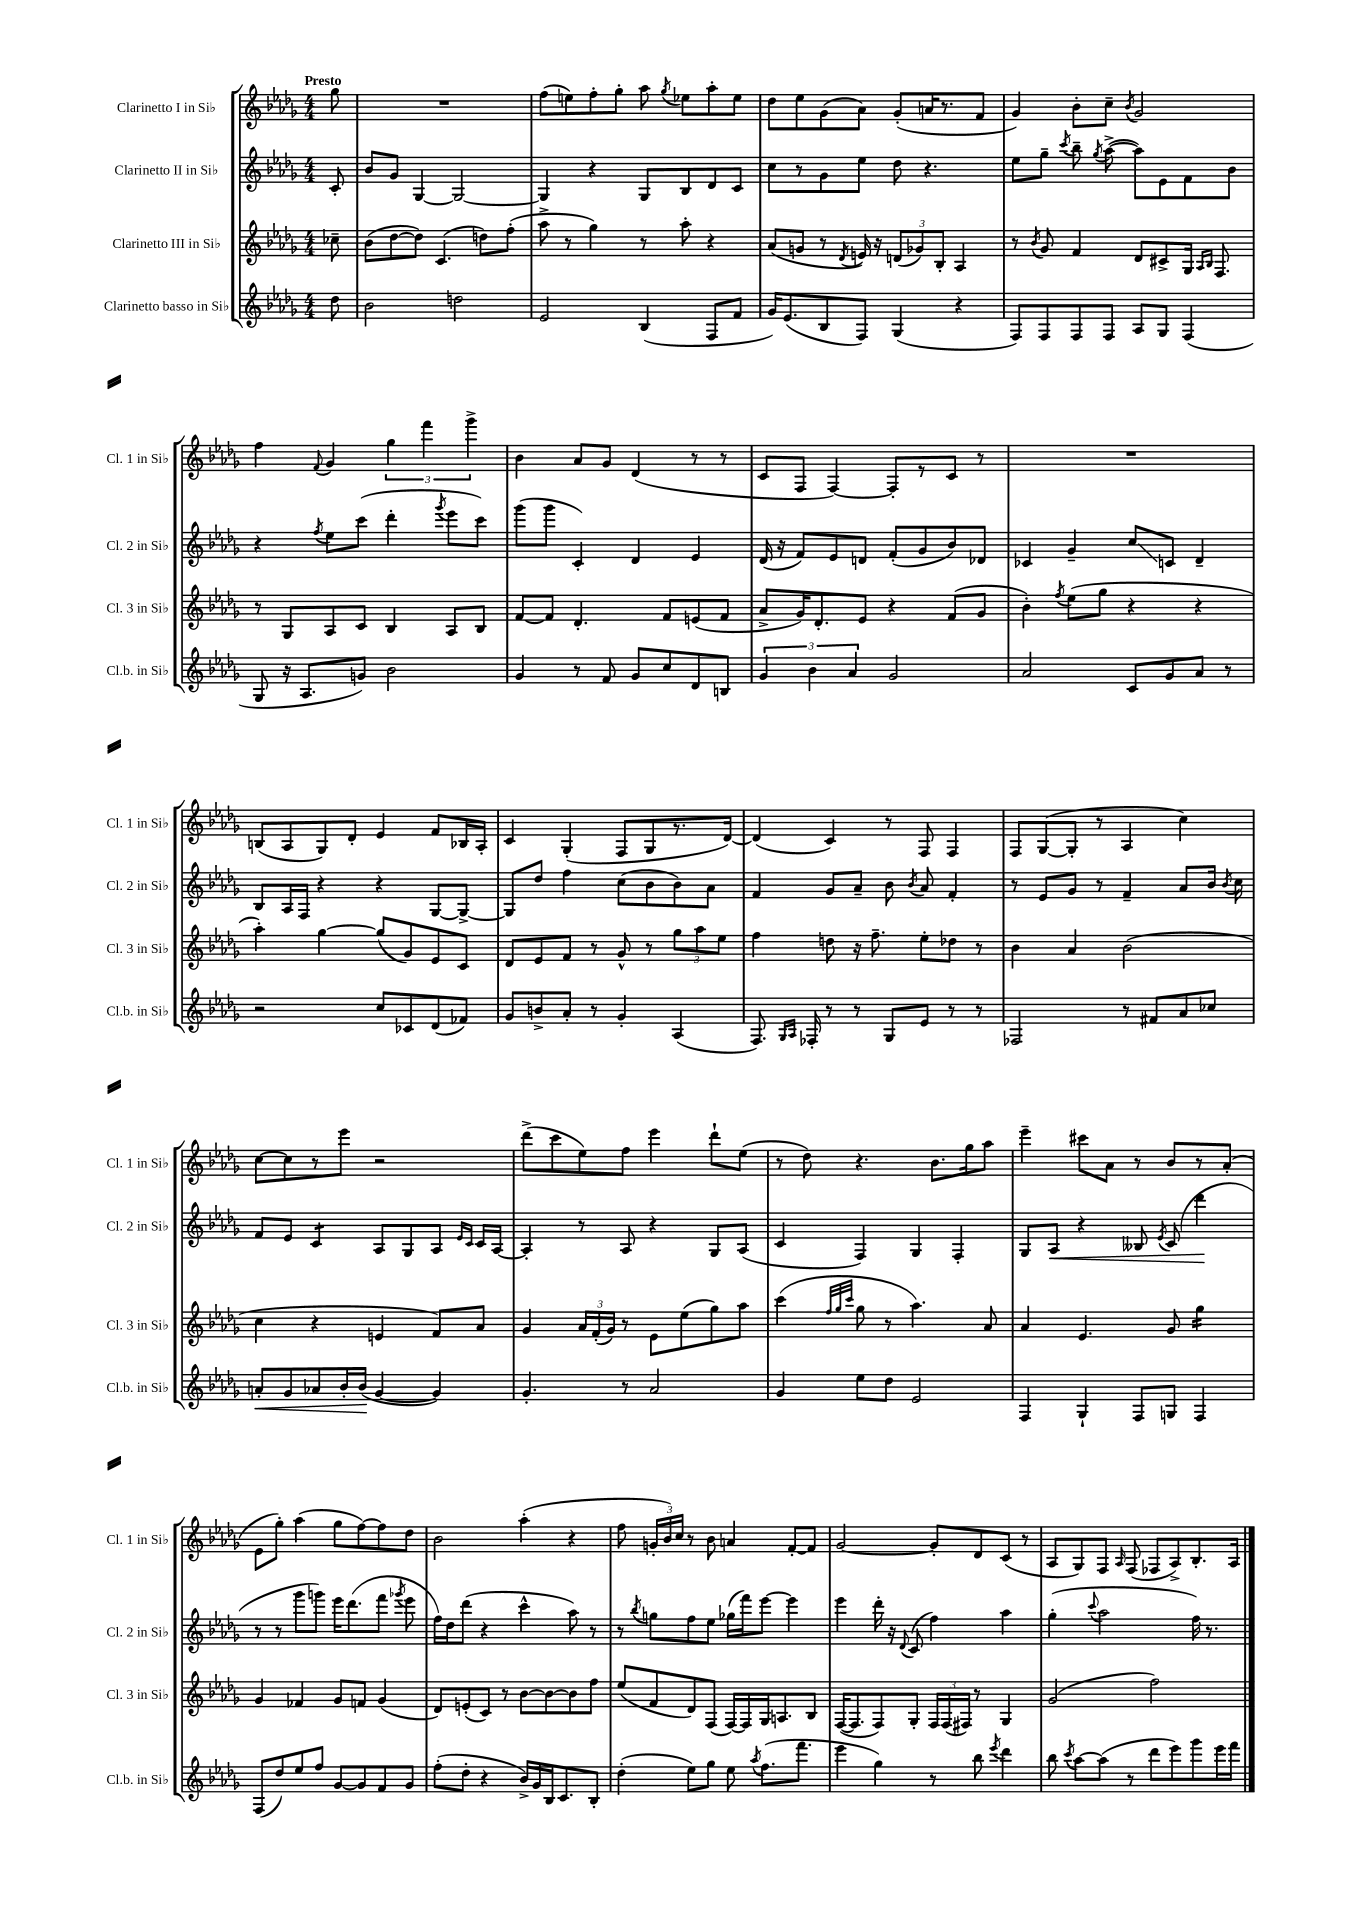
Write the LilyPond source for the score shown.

<<
\new StaffGroup <<
\new Staff = "s0" \with { instrumentName = "Clarinetto I in Sib" shortInstrumentName = "Cl. 1 in Sib" } {
    \clef treble \key des \major \numericTimeSignature \time 4/4 \partial 8 \tempo "Presto"
    \autoBeamOff ges''8 |
    R1 |
    f''8[( e''8) f''8-. ges''8]-. aes''8 \acciaccatura { ges''8 } ees''8[ aes''8-. ees''8] |
    des''8[ ees''8 ges'8( aes'8]) ges'8[-.( a'16 r8. f'8] |
    ges'4) bes'8[-. c''8]-- \acciaccatura { bes'8 } ges'2 |
    f''4 \appoggiatura { f'8 } ges'4 \tuplet 3/2 { ges''4 f'''4 ges'''4-> } |
    bes'4 aes'8[ ges'8] des'4( r8 r8 |
    c'8[ f8] f4~) f8[-. r8 c'8] r8 |
    R1 |
    b8[( aes8 ges8) des'8]-. ees'4 f'8[ bes16 aes16]-. |
    c'4 ges4-.( f8[ ges8 r8. des'16]~) |
    des'4( c'4) r8 f8 f4 |
    f8[ ges8~( ges8]-. r8 aes4 c''4) |
    c''8[~ c''8 r8 ees'''8] r2 |
    des'''8[->( c'''8 ees''8) f''8] ees'''4 des'''8[-! ees''8]( |
    r8 des''8) r4. bes'8.[ ges''16 aes''8] |
    ees'''4-- cis'''8[ aes'8] r8 bes'8[ r8 aes'8]-.( |
    ees'8[ ges''8]-.) aes''4( ges''8[ f''8~) f''8 des''8] |
    bes'2 aes''4-.( r4 |
    f''8 \tuplet 3/2 { g'16[-. bes'16) c''16] } r8 bes'8 a'4 f'8[~-. f'8] |
    ges'2~ ges'8[-. des'8 c'8]( r8 |
    aes8[ ges8) f8] \grace { aes16 } f8( fes8[ aes8->) bes8.-. aes16] \bar "|." |
}
\new Staff = "s1" \with { instrumentName = "Clarinetto II in Sib" shortInstrumentName = "Cl. 2 in Sib" } {
    \clef treble \key des \major \numericTimeSignature \time 4/4 \partial 8
    \autoBeamOff c'8-. |
    bes'8[ ges'8] ges4~ ges2~ |
    ges4 r4 ges8[ bes8 des'8 c'8] |
    c''8[ r8 ges'8 ees''8] des''8 r4. |
    ees''8[ ges''8]-- \acciaccatura { c'''8 } bes''8-- \acciaccatura { ges''8 } aes''8~->( aes''8[) ees'8 f'8 bes'8] |
    r4 \acciaccatura { f''8 } ees''8[ c'''8]( des'''4-. \acciaccatura { ges'''8 } ees'''8[ c'''8]) |
    ges'''8[( ges'''8] c'4-.) des'4 ees'4 |
    des'16( r16 f'8[) ees'8 d'8] f'8[-.( ges'8 bes'8) des'8] |
    ces'4 ges'4-- c''8[\glissando c'8] des'4-- |
    bes8[ aes16 f16] r4 r4 ges8[~ ges8]~-> |
    ges8[ des''8] f''4 c''8[( bes'8 bes'8) aes'8] |
    f'4 ges'8[ aes'8]-- bes'8 \acciaccatura { bes'8 } aes'8 f'4-. |
    r8 ees'8[ ges'8] r8 f'4-- aes'8[ bes'16] \acciaccatura { bes'8 } c''16 |
    f'8[ ees'8] c'4:8 aes8[ ges8 aes8] \grace { ees'16[ c'16] } c'16[ aes16]~ |
    aes4-. r8 aes8 r4 ges8[ aes8]( |
    c'4 f4) ges4 f4-. |
    ges8[ aes8]\< r4 beses8 \acciaccatura { ees'8 } c'8( des'''4\! |
    r8 r8 ges'''8[ g'''8]) ees'''16[ des'''8.( f'''8] \acciaccatura { ges'''8 } ees'''8 |
    f''16[) des''16 des'''8]( r4 c'''4-^ aes''8) r8 |
    r8 \acciaccatura { bes''8 } g''8[ f''8 ees''8] ges''16[( f'''16) ees'''8]~ ees'''4 |
    ees'''4 des'''16-. r16 \appoggiatura { des'8 } c'8( f''4) aes''4 |
    ges''4-.( \appoggiatura { c'''8 } aes''2 f''16) r8. \bar "|." |
}
\new Staff = "s2" \with { instrumentName = "Clarinetto III in Sib" shortInstrumentName = "Cl. 3 in Sib" } {
    \clef treble \key des \major \numericTimeSignature \time 4/4 \partial 8
    \autoBeamOff ces''8-- |
    bes'8[( des''8~ des''8]) c'4.( d''8[) f''8]-.( |
    aes''8-> r8 ges''4) r8 aes''8-. r4 |
    aes'8[( g'8] r8 \acciaccatura { des'8 } e'16) r16 \tuplet 3/2 { d'8[( ges'8) bes8]-. } aes4 |
    r8 \acciaccatura { bes'8 } ges'8 f'4 des'8[ cis'8-> ges16] \grace { aes16[ bes16] } f8. |
    r8 ges8[ aes8 c'8] bes4 aes8[ bes8] |
    f'8[~ f'8] des'4.-. f'8[ e'8( f'8] |
    aes'8[-> ges'16) des'8.-. ees'8] r4 f'8[( ges'8] |
    bes'4-.) \acciaccatura { f''8 } ees''8[( ges''8] r4 r4 |
    aes''4-.) ges''4~ ges''8[( ges'8) ees'8 c'8] |
    des'8[ ees'8 f'8] r8 ges'8-^ r8 \tuplet 3/2 { ges''8[ aes''8 ees''8] } |
    f''4 d''8 r16 f''8.-- ees''8[-. des''8] r8 |
    bes'4 aes'4 bes'2( |
    c''4 r4 e'4 f'8[) aes'8] |
    ges'4 \tuplet 3/2 { aes'16[ f'16-.( ges'16]) } r8 ees'8[ ees''8( ges''8) aes''8] |
    c'''4( \grace { f''32[ ges''32 c'''32] } ges''8 r8 aes''4.) aes'8 |
    aes'4 ees'4. ges'8 ges''4:16 |
    ges'4 fes'4 ges'8[ f'8] ges'4( |
    des'8[) e'8-.( c'8]) r8 bes'8[~ bes'8~ bes'8 f''8] |
    ees''8[( f'8 des'8) f8]( f16[~) f16 ges16 a8. bes8] |
    f16[~( f8. f8) ges8]-. \tuplet 3/2 { f16[ f16( fis16]) } r8 ges4 |
    ges'2( f''2) \bar "|." |
}
\new Staff = "s3" \with { instrumentName = "Clarinetto basso in Sib" shortInstrumentName = "Cl.b. in Sib" } {
    \clef treble \key des \major \numericTimeSignature \time 4/4 \partial 8
    \autoBeamOff des''8 |
    bes'2 d''2 |
    ees'2 bes4( f8[ f'8] |
    ges'16[) ees'8.( bes8 f8]) ges4( r4 |
    f8[) f8 f8 f8] aes8[ ges8] f4( |
    ges8 r16 aes8.[ g'8]) bes'2 |
    ges'4 r8 f'8 ges'8[ c''8 des'8 b8] |
    \tuplet 3/2 { ges'4 bes'4 aes'4 } ges'2 |
    aes'2 c'8[ ges'8 aes'8] r8 |
    r2 c''8[ ces'8 des'8( fes'8]) |
    ges'8[ b'8-> aes'8]-. r8 ges'4-. aes4( |
    f8.) \grace { ges16[ aes16] } fes16-. r8 r8 ges8[ ees'8] r8 r8 |
    fes2 r8 fis'8[ aes'8 ces''8] |
    a'8[-.\< ges'8 aes'8 bes'16-. bes'16]\!( ges'4~ ges'4) |
    ges'4.-. r8 aes'2 |
    ges'4 ees''8[ des''8] ees'2 |
    f4 ges4-! f8[ g8] f4 |
    f8[( des''8) ees''8 f''8] ges'8[~ ges'8 f'8 ges'8] |
    f''8[-.( des''8]-. r4 bes'16[->) ges'16 bes16 c'8. bes8]-. |
    des''4-.( ees''8[) ges''8] ees''8 \acciaccatura { aes''8 } f''8.[( f'''8.] |
    ees'''4 ges''4) r8 bes''8 \acciaccatura { ees'''8 } des'''4 |
    bes''8 \acciaccatura { c'''8 } aes''8[~ aes''8]( r8 des'''8[ ees'''8) ges'''8 ees'''16 f'''16] \bar "|." |
}
>>
>>
\layout { \context { \Score \remove "Bar_number_engraver" } }
